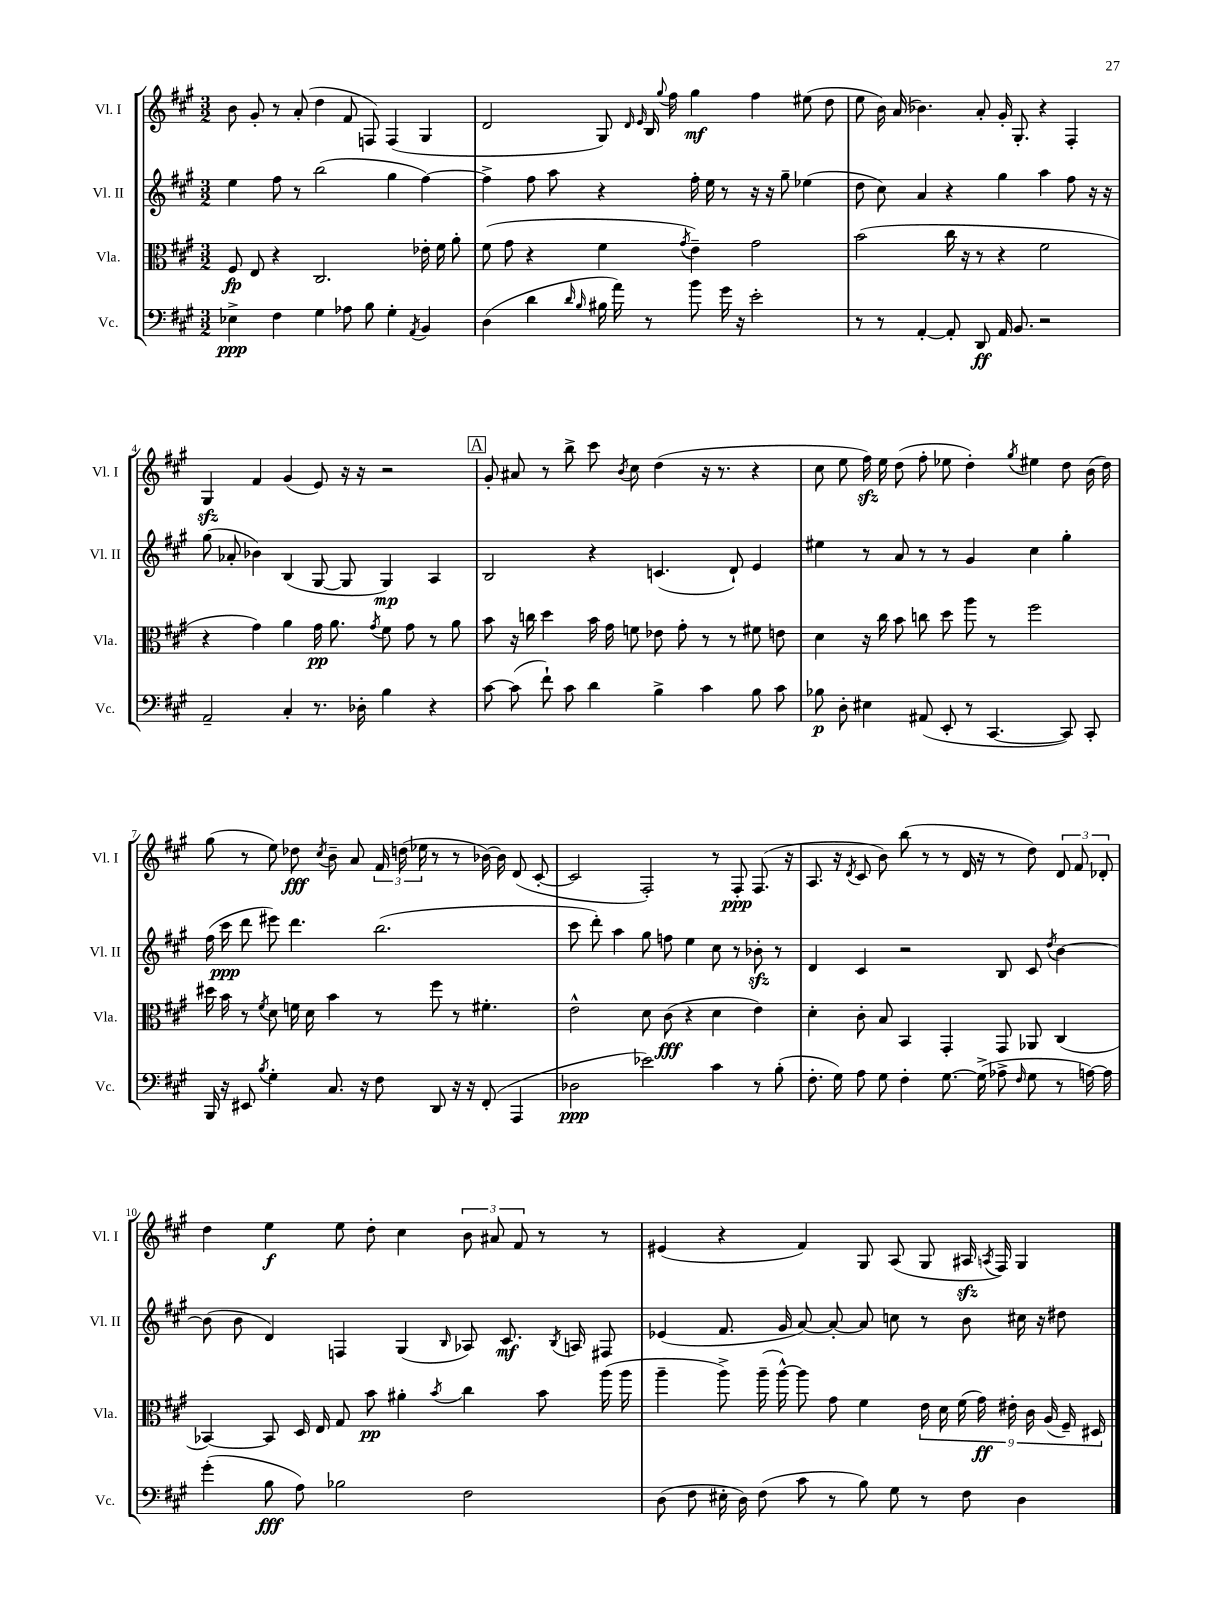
<<
\new StaffGroup <<
\new Staff = "s0" \with { instrumentName = "Vl. I" shortInstrumentName = "Vl. I" } {
    \clef treble \key a \major \numericTimeSignature \time 3/2
    \autoBeamOff b'8 gis'8-. r8 a'8-.( d''4 fis'8 f8) f4( gis4 |
    d'2 gis8) \grace { d'16 e'16 } b16 \appoggiatura { gis''8 } fis''16 gis''4\mf fis''4 eis''8( d''8 |
    e''8 b'16) a'16( bes'4.) a'8-. gis'16-. gis8.-. r4 fis4-. |
    gis4\sfz fis'4 gis'4( e'8) r16 r16 r2 |
    \mark \markup { \box "A" } gis'8-. ais'8 r8 b''8-> cis'''8 \acciaccatura { b'8 } cis''8 d''4( r16 r8. r4 |
    cis''8 e''8 fis''16\sfz) e''16 d''8( fis''8-. ees''8 d''4-.) \acciaccatura { gis''8 } eis''4 d''8 b'16( d''16) |
    gis''8( r8 e''8) des''8\fff \acciaccatura { cis''8 } b'8-- a'8 \tuplet 3/2 { fis'16 d''16( ees''16 } r8 r8 bes'16~) bes'16 d'8( cis'8~-. |
    cis'2 fis2-.) r8 fis8-.\ppp fis8.( r16 |
    a8. r16 \acciaccatura { d'8 } cis'8 b'8) b''8( r8 r8 d'16 r16 r8 d''8) \tuplet 3/2 { d'8 fis'8 des'8-. } |
    d''4 e''4\f e''8 d''8-. cis''4 \tuplet 3/2 { b'8 ais'8 fis'8 } r8 r8 |
    eis'4( r4 fis'4) gis8 a8( gis8 ais16\sfz \acciaccatura { a8 } fis16) gis4 \bar "|." |
}
\new Staff = "s1" \with { instrumentName = "Vl. II" shortInstrumentName = "Vl. II" } {
    \clef treble \key a \major \numericTimeSignature \time 3/2
    \autoBeamOff e''4 fis''8 r8 b''2( gis''4 fis''4~) |
    fis''4-> fis''8 a''8 r4 fis''16-. e''16 r8 r16 r16 gis''8-- ees''4( |
    d''8 cis''8) a'4 r4 gis''4 a''4 fis''8 r16 r16 |
    gis''8( aes'8-. bes'4) b4( gis8~ gis8 gis4\mp) a4 |
    \mark \markup { \box "A" } b2 r4 c'4.( d'8-!) e'4 |
    eis''4 r8 a'8 r8 r8 gis'4 cis''4 gis''4-. |
    fis''16( cis'''16\ppp d'''8 eis'''8) d'''4. b''2.( |
    cis'''8 d'''8-.) a''4 gis''8 f''8 e''4 cis''8 r8 bes'8-.\sfz r8 |
    d'4 cis'4 r2 b8 cis'8 \acciaccatura { d''8 } b'4~ |
    b'8( b'8 d'4) f4 gis4( \grace { b16 } aes8) cis'8.\mf \acciaccatura { b8 } a16 fis8 |
    ees'4( fis'8. gis'16 a'8~) a'8~-. a'8 c''8 r8 b'8 cis''16 r16 dis''8 \bar "|." |
}
\new Staff = "s2" \with { instrumentName = "Vla." shortInstrumentName = "Vla." } {
    \clef alto \key a \major \numericTimeSignature \time 3/2
    \autoBeamOff fis8\fp e8 r4 cis2. ees'16-. fis'16 a'8-. |
    fis'8( gis'8 r4 fis'4 \acciaccatura { gis'8 } e'4--) gis'2 |
    b'2( cis''16 r16 r8 r4 fis'2 |
    r4 gis'4) a'4 gis'16\pp a'8. \acciaccatura { gis'8 } fis'8 gis'8 r8 a'8 |
    \mark \markup { \box "A" } b'8 r16 c''16 d''4 b'16 gis'16 f'8 ees'8 gis'8-. r8 r8 fis'8 e'8 |
    d'4 r16 cis''16 b'8 c''8 d''8 a''8 r8 fis''2 |
    dis''16 b'16 r8 \acciaccatura { fis'8 } d'8 f'16 d'16 b'4 r8 fis''8 r8 fis'4.-. |
    e'2-^ d'8 cis'8\fff( r4 d'4 e'4) |
    d'4-. cis'8-. b8 b,4 gis,4-. gis,8 aes,8 cis4( |
    bes,4~) bes,8 d16 e16 gis8 b'8\pp ais'4-. \acciaccatura { b'8 } cis''4 b'8 a''16( a''16 |
    a''4-- a''8->) a''16--( a''16~-^) a''8 gis'8 fis'4 \tuplet 9/8 { e'16 d'16 fis'16( gis'16\ff) eis'16-. cis'16 a16( fis16--) dis16 } \bar "|." |
}
\new Staff = "s3" \with { instrumentName = "Vc." shortInstrumentName = "Vc." } {
    \clef bass \key a \major \numericTimeSignature \time 3/2
    \autoBeamOff ees4->\ppp fis4 gis4 aes8 b8 gis4-. \acciaccatura { a,8 } b,4 |
    d4( d'4 \grace { d'16 b16 } bis16 a'16) r8 b'8 gis'16 r16 e'2-. |
    r8 r8 a,4~-. a,8-. d,8\ff a,16 b,8. r2 |
    a,2-- cis4-. r8. des16-. b4 r4 |
    \mark \markup { \box "A" } cis'8~ cis'8( fis'8-!) cis'8 d'4 b4-> cis'4 b8 cis'8 |
    bes8\p d8-. eis4 ais,8( e,8-. r8 cis,4.~ cis,8) cis,8-. |
    b,,16 r16 eis,8 \acciaccatura { b8 } gis4-. cis8. r16 fis8 d,8 r16 r16 fis,8-.( a,,4 |
    des2\ppp ees'2) cis'4 r8 b8-.( |
    fis8.-. gis16) a8 gis8 fis4-. gis8.~ gis16->( aes8-> \grace { fis16 } gis8 r8 a16~) a16 |
    gis'4-.( b8\fff a8) bes2 fis2 |
    d8( fis8 eis16-. d16) fis8( cis'8 r8 b8) gis8 r8 fis8 d4 \bar "|." |
}
>>
>>
